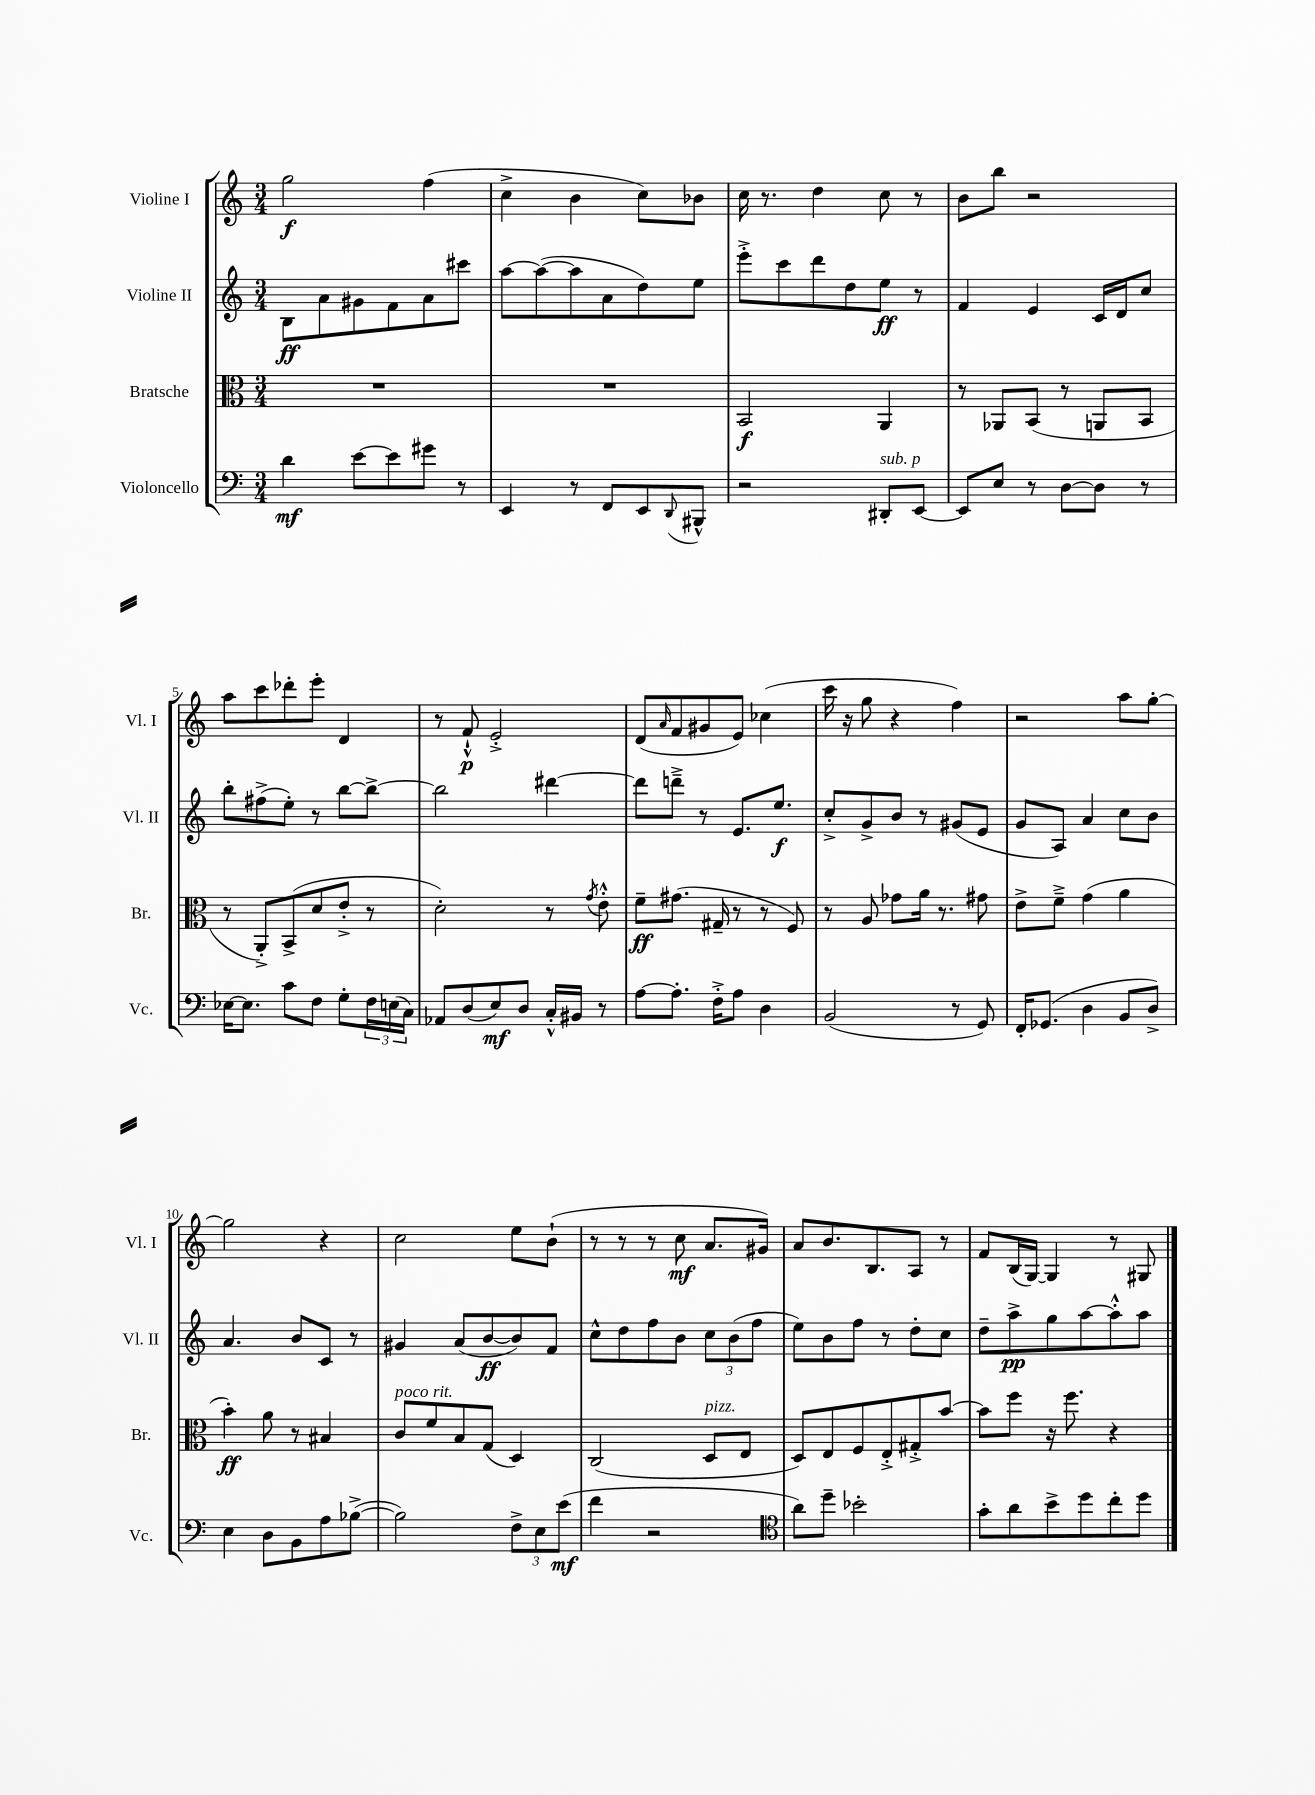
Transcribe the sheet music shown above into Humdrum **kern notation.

**kern	**dynam	**kern	**dynam	**kern	**dynam	**kern	**dynam
*part4	*part4	*part3	*part3	*part2	*part2	*part1	*part1
*staff4	*staff4	*staff3	*staff3	*staff2	*staff2	*staff1	*staff1
*I"Violoncello	*	*I"Bratsche	*	*I"Violine II	*	*I"Violine I	*
*I'Vc.	*	*I'Br.	*	*I'Vl. II	*	*I'Vl. I	*
*clefF4	*	*clefC3	*	*clefG2	*	*clefG2	*
*k[]	*	*k[]	*	*k[]	*	*k[]	*
*M3/4	*	*M3/4	*	*M3/4	*	*M3/4	*
=1	=1	=1	=1	=1	=1	=1	=1
4d\	mf	2.r	.	8B\L	ff	2gg\	f
.	.	.	.	8a\	.	.	.
[8e\L	.	.	.	8g#X\	.	.	.
8e\]	.	.	.	8f\	.	.	.
8g#X\J	.	.	.	8a\	.	(4ff\	.
8r	.	.	.	8ccc#X\J	.	.	.
=2	=2	=2	=2	=2	=2	=2	=2
4EE/	.	2.r	.	[8aa\L	.	4cc^\	.
.	.	.	.	(8aa\_	.	.	.
8r	.	.	.	8aa\]	.	4b\	.
8FF/L	.	.	.	8a\	.	.	.
8EE/	.	.	.	8dd\)	.	8cc\L)	.
8qqDD/	.	.	.	.	.	.	.
8BBB#X^^/J	.	.	.	8ee\J	.	8b-X\J	.
=3	=3	=3	=3	=3	=3	=3	=3
2r	.	2BB/	f	8eee'^\L	.	16cc\	.
.	.	.	.	.	.	8.r	.
.	.	.	.	8ccc\	.	.	.
.	.	.	.	8ddd\	.	4dd\	.
.	.	.	.	8dd\	.	.	.
!LO:TX:a:i:t=sub. p	!	!	!	!	!	!	!
8DD#X'/L	.	4AA/	.	8ee\J	ff	8cc\	.
[8EE/J	.	.	.	8r	.	8r	.
=4	=4	=4	=4	=4	=4	=4	=4
8EE/L]	.	8r	.	4f/	.	8b\L	.
8E/J	.	8AA-X/L	.	.	.	8bb\J	.
8r	.	(8BB/J	.	4e/	.	2r	.
[8D\L	.	8r	.	.	.	.	.
8D\J]	.	8AAn/L	.	16c/LL	.	.	.
.	.	.	.	16d/J	.	.	.
8r	.	8BB/J	.	8cc/J	.	.	.
!!LO:LB:g=z
=5	=5	=5	=5	=5	=5	=5	=5
[16E-X\KL	.	8r	.	8bb'\L	.	8aa\L	.
8.E-\J]	.	.	.	.	.	.	.
.	.	8AA'^/L)	.	(8ff#X^\	.	8ccc\	.
8c\L	.	(8BB^/	.	8ee'\J)	.	8ddd-X'\	.
8F\J	.	8d/	.	8r	.	8eee'\J	.
8G'\L	.	8e'^/J	.	[8bb\L	.	4d/	.
24F\L	.	8r	.	8bb^\J_	.	.	.
(24En\	.	.	.	.	.	.	.
24C\JJ)	.	.	.	.	.	.	.
=6	=6	=6	=6	=6	=6	=6	=6
8AA-X/L	.	2d'\)	.	2bb\]	.	8r	.
(8D/	.	.	.	.	.	8f`^^/	p
8E/)	mf	.	.	.	.	2e'^/	.
8D/J	.	.	.	.	.	.	.
16C'^^/LL	.	8r	.	[4ddd#X\	.	.	.
16BB#X/JJ	.	.	.	.	.	.	.
.	.	8qg/	.	.	.	.	.
8r	.	8e'^^\	.	.	.	.	.
=7	=7	=7	=7	=7	=7	=7	=7
[8A\L	.	8f~\L	ff	8ddd#\L]	.	(8d/L	.
.	.	.	.	.	.	16qqa/	.
8.A'\J]	.	(8.g#X\J	.	8dddn~^\J	.	8f/	.
.	.	.	.	8r	.	8g#X/	.
16F'^\KL	.	16G#X~/	.	.	.	.	.
8A\J	.	8r	.	8.e/L	.	8e/J)	.
4D\	.	8r	.	.	.	(4cc-X\	.
.	.	.	.	8.ee/J	f	.	.
.	.	8F/)	.	.	.	.	.
=8	=8	=8	=8	=8	=8	=8	=8
(2BB/	.	8r	.	8cc'^/L	.	16ccc\	.
.	.	.	.	.	.	16r	.
.	.	8A/	.	8g^/	.	8gg\	.
.	.	8g-X\L	.	8b/J	.	4r	.
.	.	16a\Jk	.	8r	.	.	.
.	.	8.r	.	.	.	.	.
8r	.	.	.	(8g#X/L	.	4ff\)	.
8GG/)	.	8g#X\	.	8e/J	.	.	.
=9	=9	=9	=9	=9	=9	=9	=9
16FF'/KL	.	8e^\L	.	8g/L	.	2r	.
(8.GG-X/J	.	.	.	.	.	.	.
.	.	8f~^\J	.	8A/J)	.	.	.
4D\	.	(4g\	.	4a/	.	.	.
8BB/L	.	4a\	.	8cc\L	.	8aa\L	.
8D^/J)	.	.	.	8b\J	.	[8gg'\J	.
!!LO:LB:g=z
=10	=10	=10	=10	=10	=10	=10	=10
4E\	.	4b'\)	ff	4.a/	.	2gg\]	.
8D\L	.	8a\	.	.	.	.	.
8BB\	.	8r	.	8b/L	.	.	.
8A\	.	4B#X/	.	8c/J	.	4r	.
([8B-X^\J	.	.	.	8r	.	.	.
=11	=11	=11	=11	=11	=11	=11	=11
!	!	!LO:TX:a:i:t=poco rit.	!	!	!	!	!
2B-\])	.	8c/L	.	4g#X/	.	2cc\	.
.	.	8f/	.	.	.	.	.
.	.	8B/	.	(8a/L	.	.	.
.	.	(8G/J	.	[8b/	ff	.	.
12F^\L	.	4D/)	.	8b/])	.	8ee\L	.
12E\	.	.	.	.	.	.	.
.	.	.	.	8f/J	.	(8b`\J	.
(12e\J	mf	.	.	.	.	.	.
=12	=12	=12	=12	=12	=12	=12	=12
4f\	.	(2C/	.	8cc^^\L	.	8r	.
.	.	.	.	8dd\	.	8r	.
2r	.	.	.	8ff\	.	8r	.
.	.	.	.	8b\J	.	8cc\	mf
!	!	!LO:TX:a:i:t=pizz.	!	!	!	!	!
.	.	8D/L	.	12cc\L	.	8.a/L	.
.	.	.	.	(12b\	.	.	.
.	.	8E/J	.	.	.	.	.
.	.	.	.	12ff\J	.	.	.
.	.	.	.	.	.	16g#X/Jk)	.
=13	=13	=13	=13	=13	=13	=13	=13
*clefC4	*	*	*	*	*	*	*
8a\L)	.	8D/L)	.	8ee\L)	.	8a/L	.
8dd~\J	.	8E/	.	8b\	.	8.b/	.
2b-X'\	.	8F/	.	8ff\J	.	.	.
.	.	.	.	.	.	8.B/	.
.	.	8E'^/	.	8r	.	.	.
.	.	8G#X'^/	.	8dd'\L	.	8A/J	.
.	.	[8b/J	.	8cc\J	.	8r	.
=14	=14	=14	=14	=14	=14	=14	=14
8g'\L	.	8b\L]	.	8dd~\L	.	8f/L	.
8a\	.	8ff\J	.	8aa^\	pp	(16B/L	.
.	.	.	.	.	.	[16G/JJ)	.
8b^\	.	16r	.	8gg\	.	4G/]	.
.	.	8.ff\	.	.	.	.	.
8dd\	.	.	.	[8aa\	.	.	.
8cc'\	.	4r	.	8aa'^^\]	.	8r	.
8dd\J	.	.	.	8aa\J	.	8G#X/	.
==	==	==	==	==	==	==	==
*-	*-	*-	*-	*-	*-	*-	*-
